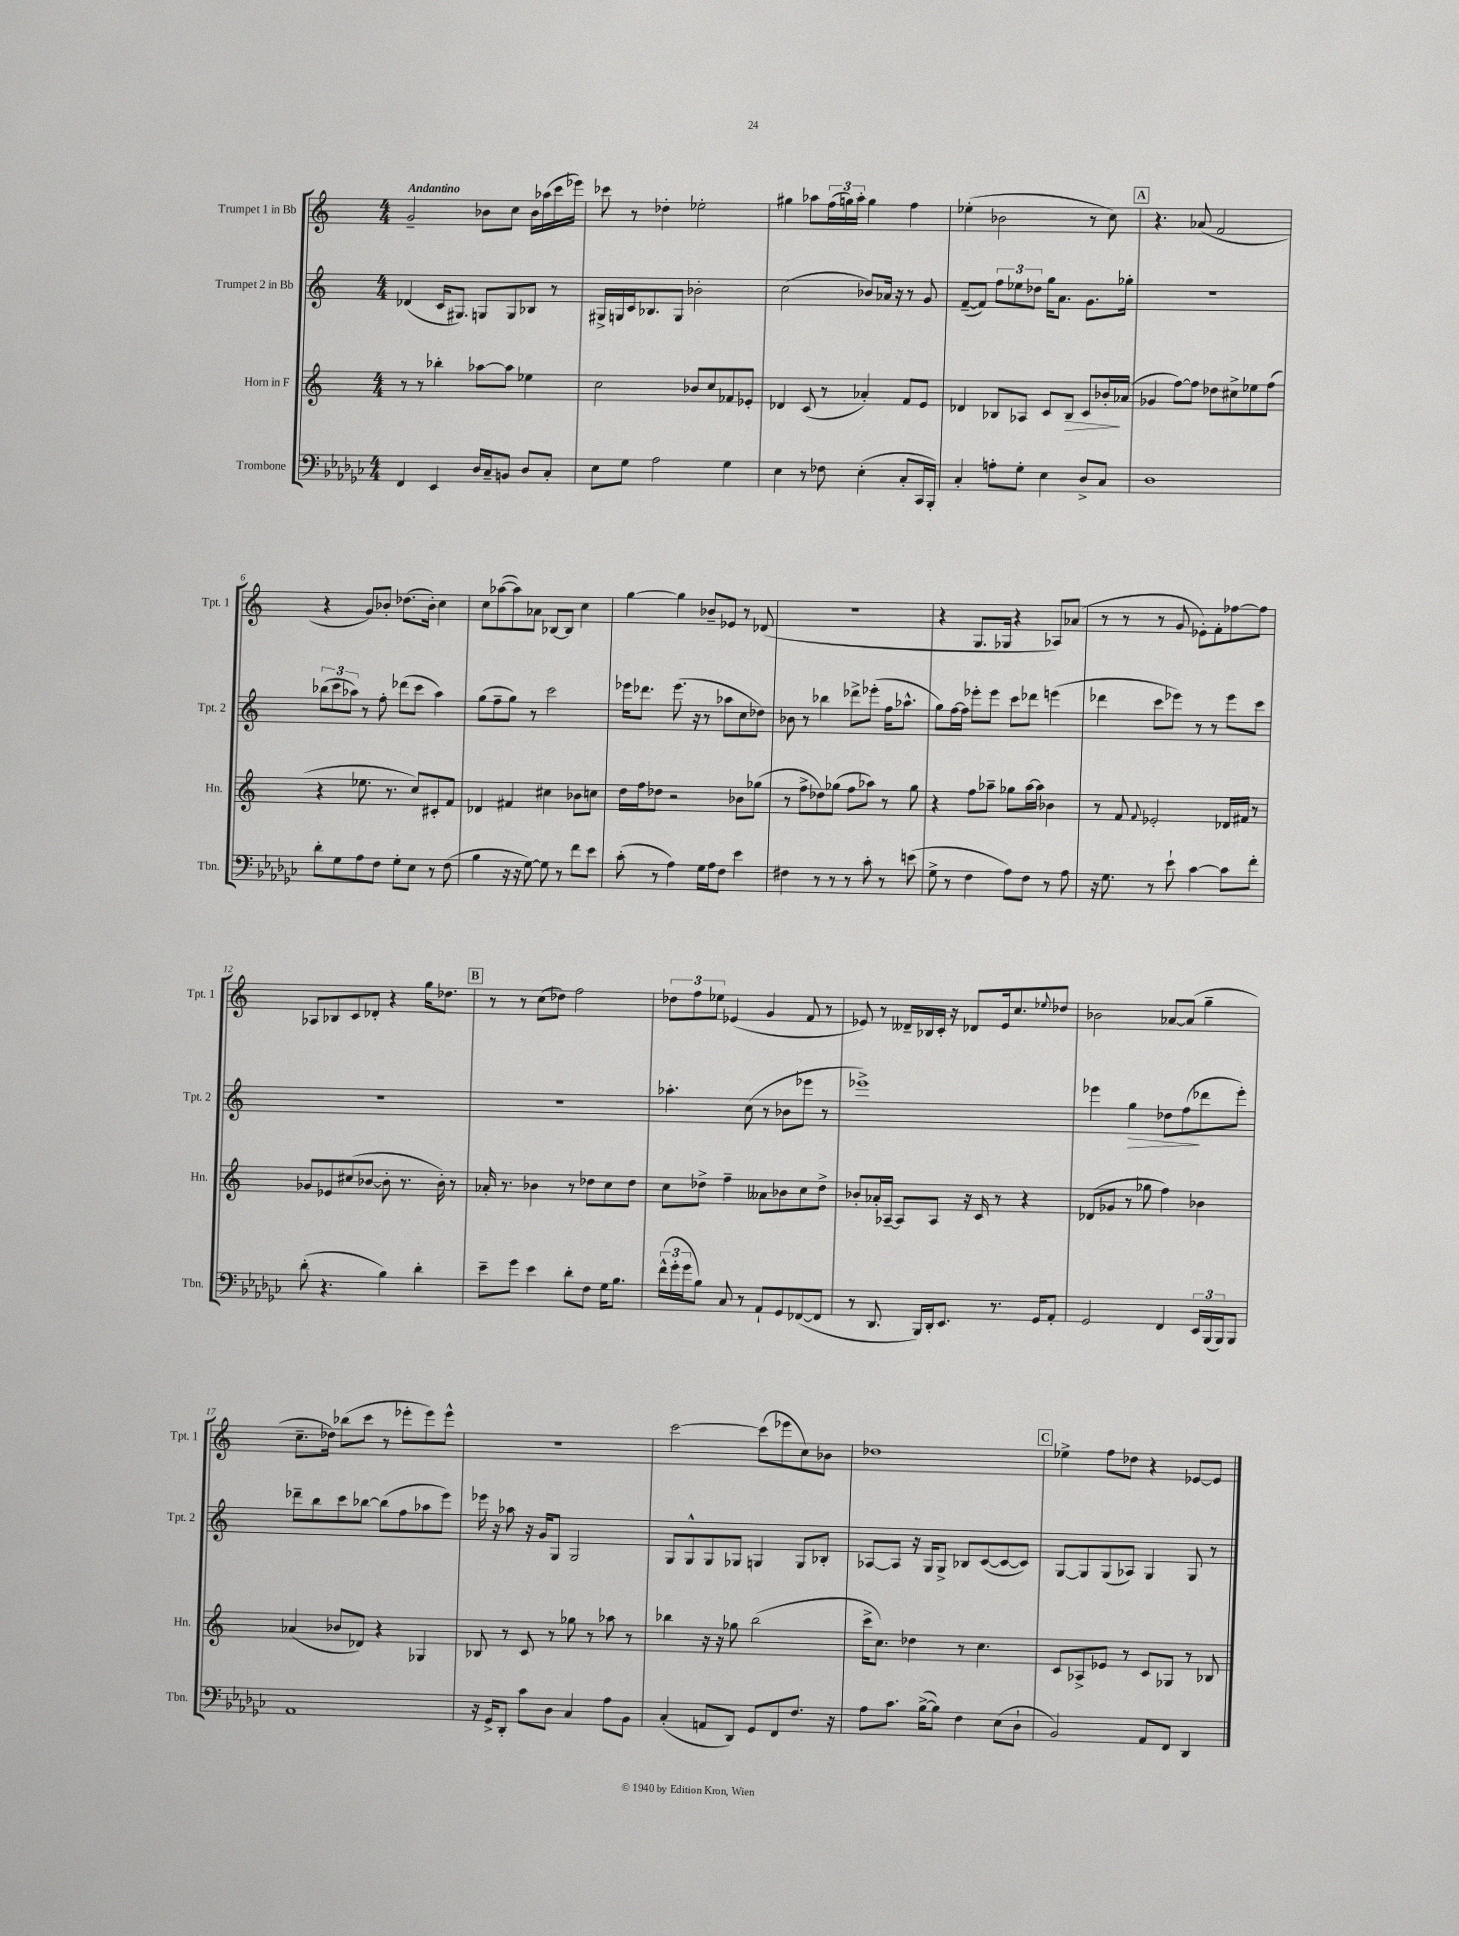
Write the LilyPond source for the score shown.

<<
\new StaffGroup <<
\new Staff = "s0" \with { instrumentName = "Trumpet 1 in Bb" shortInstrumentName = "Tpt. 1" } {
    \clef treble \key c \major \numericTimeSignature \time 4/4 \tempo "Andantino"
    g'2-- bes'8 c''8 bes'16 aes''16( c'''16 ees'''16) |
    ces'''8 r8 des''4-. ees''2-. |
    gis''4 aes''8 \tuplet 3/2 { f''16( g''16) aes''16-. } g''4 f''4 |
    ees''4-.( bes'2 r8 c''8) |
    \mark \markup { \box "A" } r4. aes'8( f'2 |
    r4 g'8) bes'8-. des''8.( bes'16-.) c''4 |
    c''8 aes''8~( aes''8) aes'8 bes8~ bes8 c''4 |
    g''4~ g''4 bes'8-- ees'8 r8 des'8( |
    R1 |
    r4 g8. ges16 r4 aes8) aes'8( |
    r8 r8 r8 g'8 ees'8-.) f'8-. fes''8~ fes''8 |
    aes8 bes8 c'8 des'8-. r4 g''16 des''8. |
    \mark \markup { \box "B" } r8 r8 c''8( des''8) f''2 |
    \tuplet 3/2 { des''8 f''8 ees''8 } ees'4( g'4 f'8 r8 |
    ees'8) r8 deses'16-- bes16 c'16-. r16 des'8 ees'16 c''8. \appoggiatura { ees''8 } des''8 |
    bes'2 aes'8~ aes'8( g''4-- |
    c''8.-- des''16) bes''8( c'''8 r8 ees'''8-. ees'''8) ees'''8-^ |
    r1 |
    c'''2~ c'''8( ees'''8 c''8) bes'8 |
    des''1 |
    \mark \markup { \box "C" } ees''4-> f''8 des''8 r4 ees'8~ ees'8 \bar "|." |
}
\new Staff = "s1" \with { instrumentName = "Trumpet 2 in Bb" shortInstrumentName = "Tpt. 2" } {
    \clef treble \key c \major \numericTimeSignature \time 4/4
    des'4( c'16 gis8.) g8 g8 bes8 r8 |
    gis16-> g16 c'16 bes8. g8 bes'2-. |
    c''2( bes'8) aes'16 r16 r8 g'8 |
    f'8~--( f'8) \tuplet 3/2 { f''8 ees''8 des''8 } g''16 a'8. g'8. ges''16-. |
    \mark \markup { \box "A" } R1 |
    \tuplet 3/2 { bes''8( c'''8 aes''8) } r8 f''8-. des'''8( c'''8 aes''4) |
    g''8( f''8-- g''8) r8 c'''2 |
    ees'''16 des'''8. ees'''8.( r16 r8 aes''8 c''8 des''8) |
    bes'8 r8 bes''4 des'''8-> ees'''8-.( f''16 aes''8.-^ |
    g''8) f''16~ f''16 ees'''8-. ees'''8 c'''8 des'''8 e'''4( |
    des'''4 c'''8 ees'''8) r8 r8 ees'''8 c'''8 |
    R1 |
    \mark \markup { \box "B" } R1 |
    aes''4.-. c''8( r8 bes'8 ees'''8 r8 |
    ees'''1->) |
    ees'''4 g''4\> des''8 f''8\!( des'''8 ees'''8-.) |
    des'''8-- b''8 c'''8 bes''8~ bes''8( f''8 aes''8 e'''8) |
    ees'''16 r16 aes''8 r16 g'16 g8 g2 |
    g8 g8-^ g8 ges8 g4 g8 bes8-. |
    aes8~ aes8 r16 g16 g8-> bes8 c'8~( c'8~ c'8) |
    \mark \markup { \box "C" } g8~ g8 g8( aes8) g4 g8 r8 \bar "|." |
}
\new Staff = "s2" \with { instrumentName = "Horn in F" shortInstrumentName = "Hn." } {
    \clef treble \key c \major \numericTimeSignature \time 4/4
    r8 r8 bes''4-. aes''8~ aes''8 ees''4 |
    c''2 bes'8 c''8 fes'8 ees'8-. |
    des'4 c'8( r8 aes'4-.) f'8 e'8 |
    des'4 bes8 aes8 c'8 bes8\> c'8 bes'16-.\! aes'16( |
    \mark \markup { \box "A" } ges'4 f''8~) f''8 des''8 cis''8-> ees''8 f''8( |
    r4 ees''8. r8. c''8) cis'8-. f'8 |
    des'4 fis'4 cis''4 bes'8 c''8 |
    d''16 f''16 des''8 r2 bes'8 ges''8( |
    r8 f''8-> des''8) ges''8( f''8 aes''8) r8 ges''8 |
    r4 f''8 aes''8-- ges''8 aes''16~ aes''16 bes'4 |
    r8 f'8 \appoggiatura { f'8 } ees'2-. des'16 fis'16 r8 |
    ges'8 ees'8 cis''8( bes'8~ bes'8-. r8. bes'16-.) r8 |
    \mark \markup { \box "B" } aes'16-. r8. bes'4 r8 des''8 c''8 des''8 |
    c''8 des''8-> f''4-- aeses'8 bes'8 c''8 des''8-> |
    bes'8-. aes'16-. aes16~-- aes8 aes8 r16 c'16 r8 r4 |
    des'8( ges'8 r8 ges''8 f''4) bes'4 |
    aes'4( bes'8 des'8) r4 ges4 |
    bes8 r8 c'8 r8 ges''8 r8 aes''8 r8 |
    bes''4 r16 r16 ges''8 bes''2( |
    c'''16-> c''8.) des''4 r8 c''4. |
    \mark \markup { \box "C" } c'8 aes8-> ees'8 r8 c'8 ges8 r8 bes8 \bar "|." |
}
\new Staff = "s3" \with { instrumentName = "Trombone" shortInstrumentName = "Tbn." } {
    \clef bass \key ges \major \numericTimeSignature \time 4/4
    f,4 ees,4 des16 ces16-- b,8 des8 ces8-. |
    ees8 ges8 aes2 ges4 |
    ees4 r8 fes8 ees4-.( ces8-. ces,16 bes,,16-.) |
    ces4-. a8-. ges8-. ees4 des8-> ces8 |
    \mark \markup { \box "A" } des1 |
    des'8-. ges8 aes8 f8 ges8-. ees8 r8 f8( |
    bes4 r16 r16 ges8~) ges8 r8 f'8 ees'8 |
    ces'8-.( r8 aes4) ges16 aes16 f8 ees'4 |
    fis4 r8 r8 r8 ces'8-. r8 e'8( |
    ges8-> r8 f4 aes8) f8 r8 aes8 |
    r16 ges8. r8 ees'8-! ces'4~ ces'8 f'8-. |
    des'8-.( r4. bes4) des'4-. |
    \mark \markup { \box "B" } ees'8-- ges'8 ees'4 des'8-. f8 ges16 bes8. |
    \tuplet 3/2 { f'16-^( ges'16-. ges'16 } bes8) ces8 r8 aes,8-! ges,8 fes,8~( fes,8 |
    r8 des,8. bes,,16) des,16-. ees,8. r8. ges,16 aes,8-. |
    ges,2 f,4 \tuplet 3/2 { ees,16 bes,,16( bes,,16) } bes,,8 |
    aes,1 |
    r16 ges,16-> des,8-. ces'8 des8 ces4 aes8 bes,8 |
    ces4-.( a,8 des,8) ges,8 f,8 f8. r16 |
    aes8 ces'8. bes16~->( bes8) f4 ees8( des8-! |
    \mark \markup { \box "C" } bes,2) aes,8 f,8 des,4 \bar "|." |
}
>>
>>
